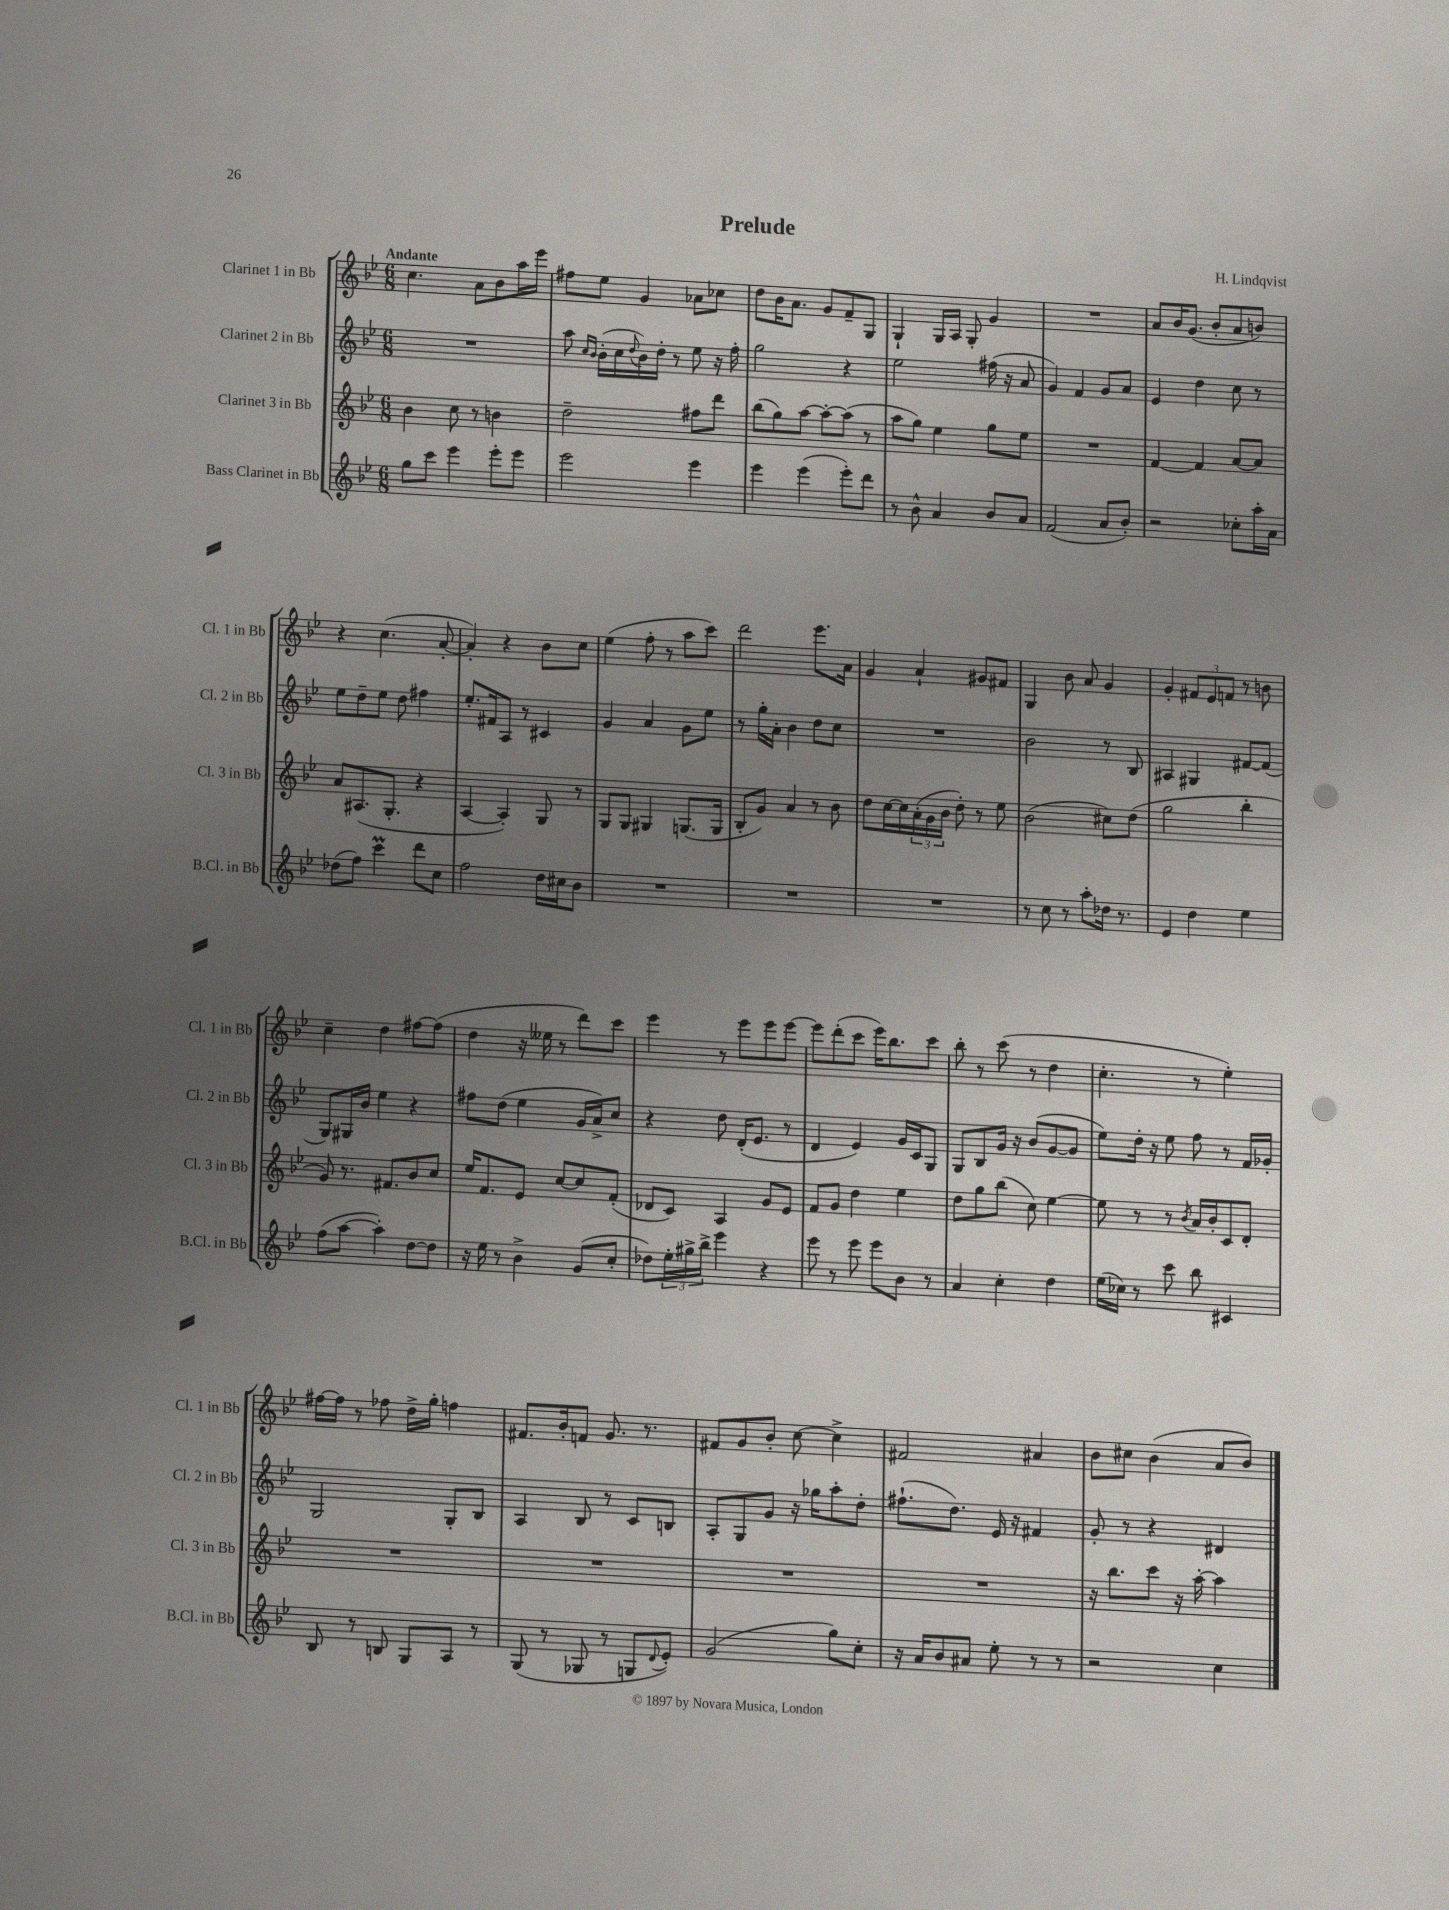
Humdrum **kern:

**kern	**kern	**kern	**kern
*staff4	*staff3	*staff2	*staff1
*clefG2	*clefG2	*clefG2	*clefG2
*k[b-e-]	*k[b-e-]	*k[b-e-]	*k[b-e-]
*M6/8	*M6/8	*M6/8	*M6/8
8gg\L	4b-\	2.r	4.cc\
8ccc\J	.	.	.
4eee-\	8cc\	.	.
.	8r	.	8a\L
8eee-'\L	4b\	.	8b-\
8eee-\J	.	.	16aa\L
.	.	.	16eee-\JJ
=	=	=	=
2eee-\	2dd~\	8aa\	8ff#\L
.	.	16qqcc/LL	.
.	.	16qqb-/JJ	.
.	.	(16b-'\LL	8ee-\J
.	.	16cc\	.
.	.	8qqdd/	.
.	.	16b-\)	4g/
.	.	16dd'\JJ	.
.	.	8r	.
4eee-\	8ff#\L	8ee-\	8a-\L
.	8ddd\J	16r	8cc-\J
.	.	16ff'\	.
=	=	=	=
4eee-\	(8bb-\L	2gg\	8dd\L
.	8gg\)	.	16b-\K
.	.	.	8.a\J
(4eee-\	[8aa\J	.	.
.	8aa'\_L	.	8g/L
8eee-'\L)	(8aa\]J	4r	8f~/
8ddd\J	8r	.	8G/J
=	=	=	=
8r	8aa\L	2ee-\	4G`/
8b-^^\	8gg\J)	.	.
4a/	4ee-\	.	16G/LL
.	.	.	16A/JJ
.	.	.	8G'/
8b-/L	8gg\L	(16ff#\	4g/
.	.	16r	.
8a/J	8ee-\J	8a/	.
=	=	=	=
(2f/	2.r	4g/)	2.r
.	.	4f/	.
8a/L	.	8g/L	.
8b-'/J)	.	8a/J	.
=	=	=	=
2r	[4f/	4e-/	8a/L
.	.	.	16b-/K
.	.	.	(8.g/J
.	4f/]	4dd\	.
.	.	.	8b-'/L
8cc-'\L	[8a/L	8cc\	8a/
16aa'\L	8a/]J	8r	8b/J)
16a\JJ	.	.	.
=	=	=	=
(8dd-\L	8a/L	8ee-\L	4r
8ff\J)	(8.A#/	8dd~\	.
4ccc\	.	8ee-\J	(4.cc\
.	8.G'/J	.	.
.	.	8dd\	.
8ddd\L	4r	4ff#\	.
8cc\J	.	.	[8a'/
=	=	=	=
2ff\	[4A/	8.ee-'/L	4a'/])
.	.	16f#/k	.
.	4A'/])	8A/J	4r
.	.	8r	.
16dd\LL	8G/	4c#/	8b-\L
16cc#\J	.	.	.
8b-\J	8r	.	8cc\J
=	=	=	=
2.r	8G/L	4g/	(4ee-\
.	8G/J	.	.
.	4G#/	4a/	8ff'\
.	.	.	8r
.	(8.G/L	8g\L	8aa\L
.	.	8ee-\J	8ccc\J)
.	16G/Jk	.	.
=	=	=	=
2.r	8B-'/L	8r	2ddd\
.	8g/J)	16gg'\LL	.
.	.	16a'\JJ	.
.	4a/	4b-\	.
.	8r	8dd\L	8.eee-\L
.	8b-\	8cc\J	.
.	.	.	16a\Jk
=	=	=	=
2.r	8dd\L	2.r	4g/
.	[16cc\L	.	.
.	16cc\]	.	.
.	(24a'\	.	4a`/
.	24g\	.	.
.	24b-\JJ	.	.
.	8dd'\)	.	.
.	8r	.	8g#/L
.	8ee-\	.	8f#/J
=	=	=	=
8r	(2b-\	2b-\	4G/
8cc\	.	.	.
8r	.	.	8b-\
8aa'\L	.	.	8a/
16dd-\Jk	8cc#\L)	8r	4g/
8.r	.	.	.
.	(8dd\J	8B-/	.
=	=	=	=
4e-/	2gg\	4A#/	4g'/
4dd\	.	4G#/	12f#/L
.	.	.	12e-/
.	.	.	12f/J
4ee-\	4bb-'\	[8f#/L	8r
.	.	(8f#/]J	8b\
=	=	=	=
(8ff\L	8g/)	8G/L)	4cc~\
[8aa\J	8.r	16G#/L	.
.	.	16b-/JJ	.
4aa'\])	.	4ee-\	4dd\
.	8.f#/L	.	.
[8dd\L	8b-/	4r	[8ff#\L
8dd\]J	8cc/J	.	(8ff#\]J
=	=	=	=
16r	16ee-/LK	8ff#\L	4dd\
16ee-\	8.f/	.	.
8r	.	(8dd\J	.
4b-^\	8e-/J	4ee-\	16r
.	.	.	16ee--\
.	[8cc/L	.	8r
(8g/L	8cc/]	16g/LL	8ddd\L)
.	.	16a^/J)	.
8cc'/J	(8f'/J	8cc/J	8ccc\J
=	=	=	=
8dd-\L)	8d-/L	4r	4eee-\
24ee-'\L	8c/J)	.	.
24gg#^\	.	.	.
24bb-^\JJ	.	.	.
4eee-\	4A/	8dd\	8r
.	.	(16d'/LK	8eee-\L
.	.	8.e-/J	.
4r	8g/L	.	8eee-\
.	8e-/J	8r	[8eee-\J
=	=	=	=
8eee-\	8f/L	4d/	8eee-\]L
8r	8g/J	.	(8ddd'\
8eee-\	4dd\	4e-/)	8ccc\J
8eee-\L	.	.	16eee-\LK)
.	.	.	8.bb-\
8b-\J	4ee-\	16g/LL	.
.	.	16c/J	.
8r	.	8G/J	8ccc\J
=	=	=	=
4a/	8dd\L	8G/L	8bb-'\
.	8gg\	8B-/	8r
4cc'\	(8bb-\J	16g/Jk	(8ccc\
.	.	16r	.
.	8cc\)	(8b-/L	8r
4dd\	[4ee-\	[8g/	4dd\
.	.	8g/]J	.
=	=	=	=
(16ee-\LL	8ee-\]	8ee-\L)	4.cc'\
16cc-\JJ)	.	.	.
8r	8r	16dd'\Jk	.
.	.	16r	.
8ccc\	8r	8ee-\	.
.	8qb-/	.	.
8bb-\	16a/LL	8ff\	8r
.	16b-'/J	.	.
4c#/	8c/	8r	4ee-'\)
.	8d'/J	16f/LL	.
.	.	16g-'/JJ	.
=	=	=	=
8B-/	2.r	2G/	[16ff#\LL
.	.	.	16ff#\]JJ
8r	.	.	8r
8B/	.	.	8ff-\
8G/L	.	.	16dd^\LL
.	.	.	16gg'\JJ
8A/J	.	8G'/L	4ff\
8r	.	8B-/J	.
=	=	=	=
(8G/	2.r	4A/	8.f#/L
8r	.	.	.
.	.	.	16b-'/k
8G-/	.	8B-/	8f/J
8r	.	8r	8.g/
8G/L	.	8c/L	.
.	.	.	8.r
8qqd/	.	.	.
8e-'/J)	.	8B/J	.
=	=	=	=
(2g/	2.r	8A'/L	8f#/L
.	.	8G/	8g/
.	.	8g/J	8b-'/J
.	.	16r	[8cc\
.	.	16gg-\LK	.
8gg\L)	.	8aa'\	4cc^\]
8cc'\J	.	8dd'\J	.
=	=	=	=
16r	2.r	(8.ff#`\L	2f#/
16a/LK	.	.	.
8b-/	.	.	.
.	.	8.dd\J)	.
8a#/J	.	.	.
8ee-'\	.	16e-/	.
.	.	16r	.
8r	.	4f#/	4a#/
8r	.	.	.
=	=	=	=
2r	16r	8g'/	8b-\L
.	8.bb-\L	.	.
.	.	8r	8cc#\J
.	8ccc\J	4r	(4b-\
.	16r	.	.
.	[16aa'\	.	.
4cc\	4aa\]	4d#/	8a/L
.	.	.	8b-/J)
==	==	==	==
*-	*-	*-	*-
